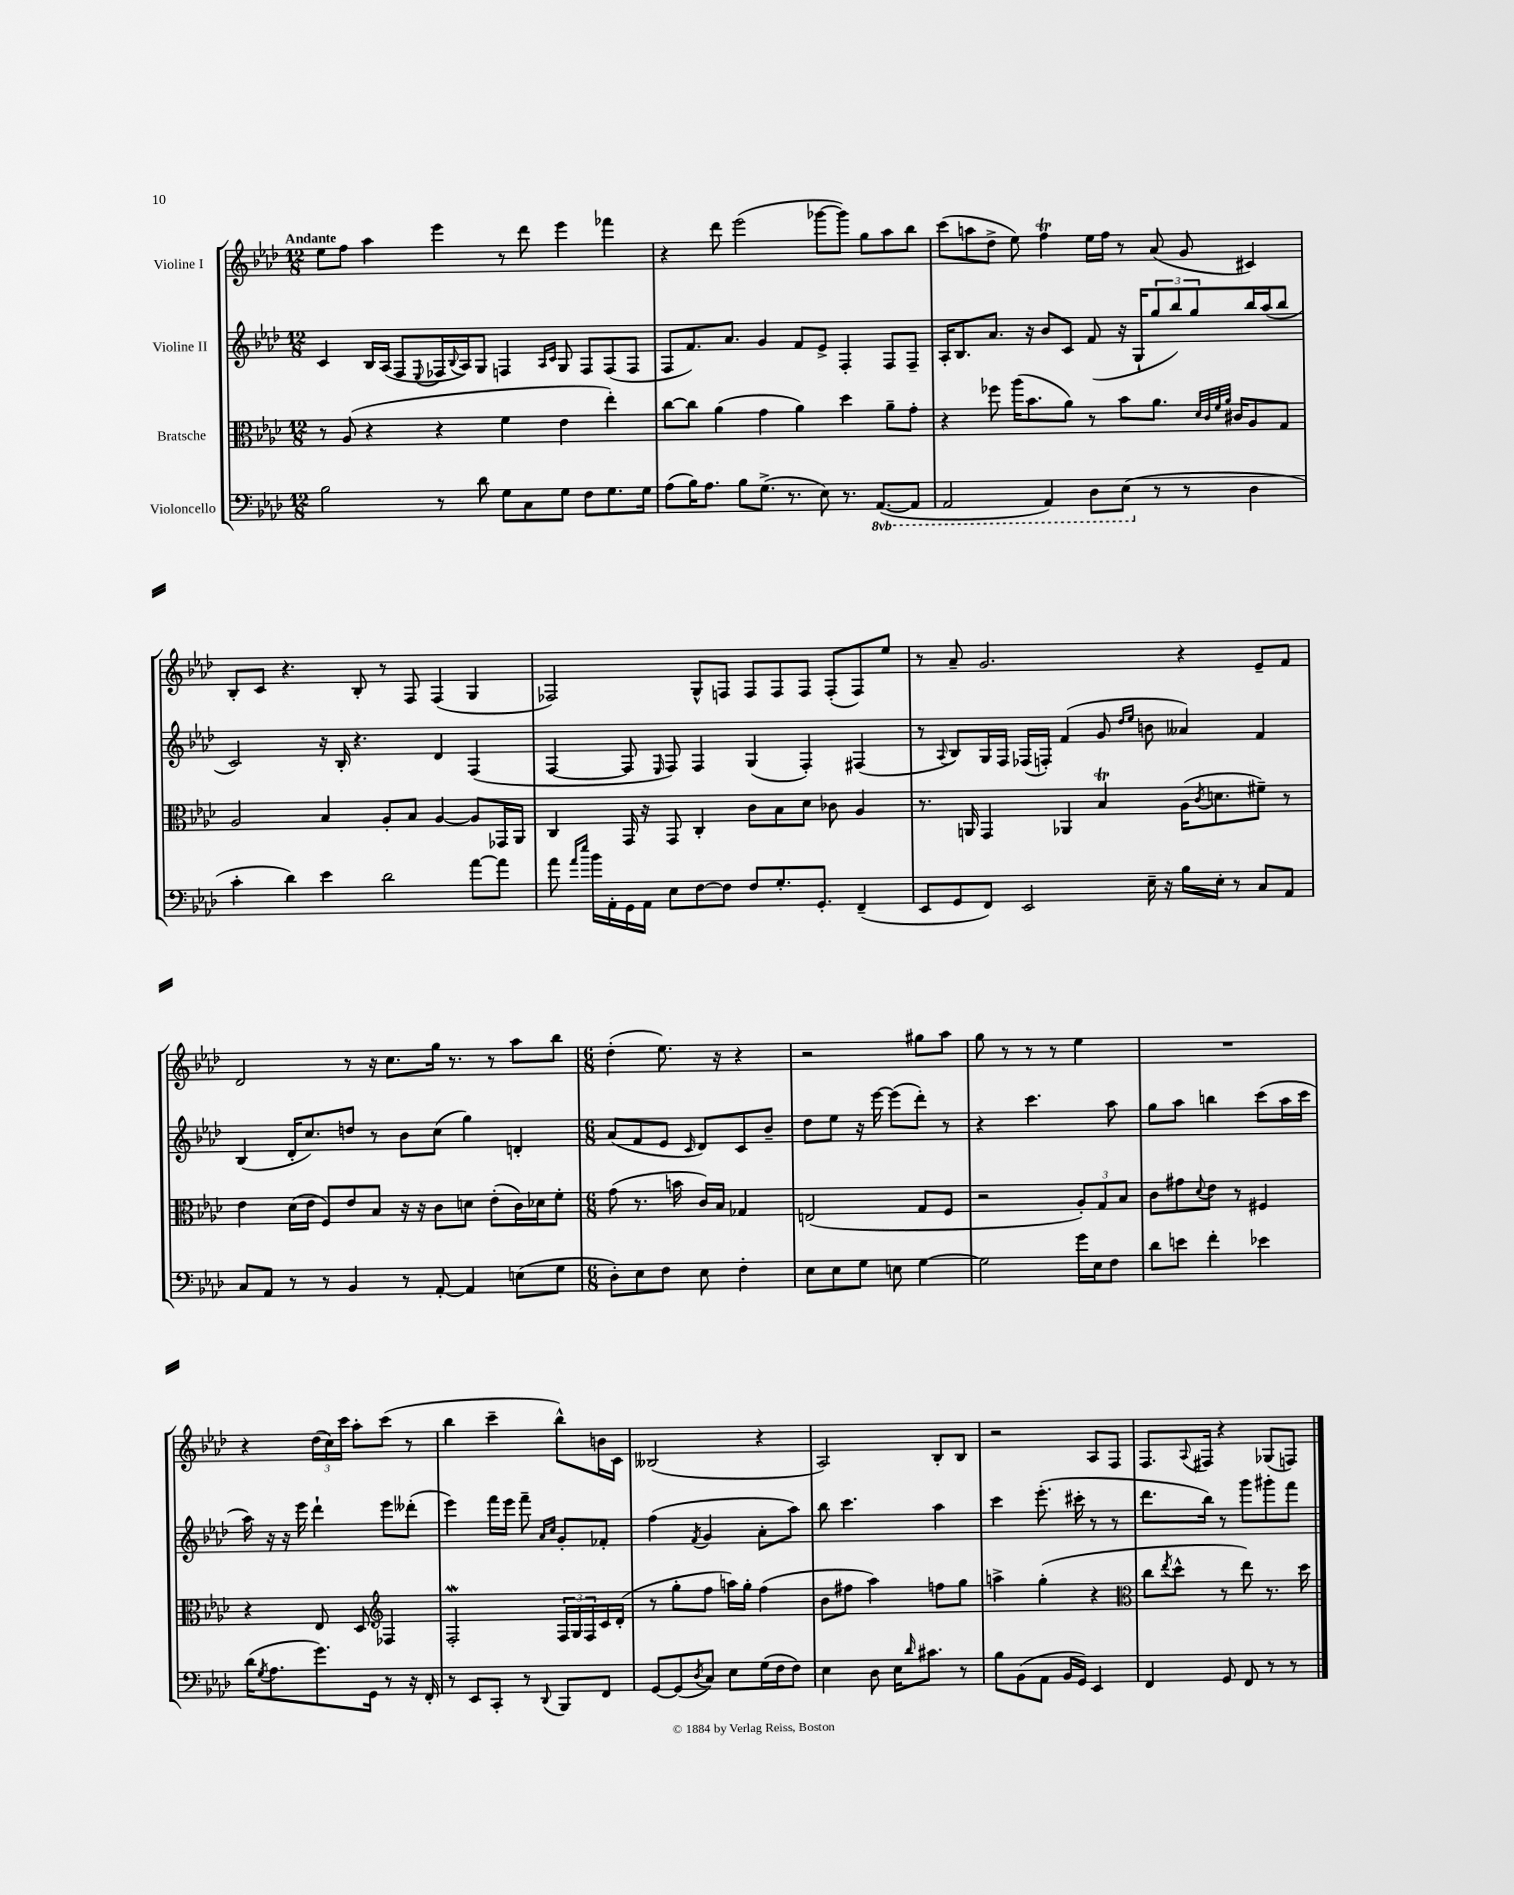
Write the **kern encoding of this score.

**kern	**kern	**kern	**kern
*staff4	*staff3	*staff2	*staff1
*clefF4	*clefC3	*clefG2	*clefG2
*k[b-e-a-d-]	*k[b-e-a-d-]	*k[b-e-a-d-]	*k[b-e-a-d-]
*M12/8	*M12/8	*M12/8	*M12/8
2B-	8r	4c	8ee-
.	(8A-	.	8ff
.	4r	16B-	4aa-
.	.	(16A-	.
.	.	8F	.
.	.	8qqE-	.
8r	4r	16F-	4eee-
.	.	8qqB-	.
.	.	16A-)	.
8d-	.	8G	.
8G	4f	4F	8r
8C	.	.	8ddd-
.	.	16qqA-	.
.	.	16qqc	.
8G	4e-	8G	4eee-
8F	.	8F	.
8.G	4ee-')	(8F	4fff-
.	.	8F	.
16G	.	.	.
=	=	=	=
(8A-	[8cc	8F	4r
16B-)	8cc]	8.f)	.
8.A-	.	.	.
.	(4a-	.	8ddd-
.	.	8.a-	.
8B-	.	.	(2eee-
(8.G^	4g	4g	.
8.r	.	.	.
.	4a-)	8f	.
8E-)	.	8e-^	[8ggg-
8.r	4dd-	4F'	8ggg-])
.	.	.	8gg
([8.AAA-	.	.	.
.	8a-~	8F	8aa-
8AAA-]	8g'	8F~	8bb-
=	=	=	=
2AAA-	4r	16A-'	(8ccc
.	.	8.B-	.
.	.	.	8aa
.	8ff-	8.a-	8dd-^
.	(16aa-	.	8ee-)
.	8.b-	16r	.
4AAA-)	.	8b-	4ff
.	8a-)	8c	.
8DD-	8r	(8f	16ee-
.	.	.	16ff
(8EE-	8b-	16r	8r
.	.	16G`	.
8r	8.a-	12gg	(8a-
.	.	12bb-)	.
8r	.	.	8g
.	.	12gg	.
.	32qqd-	.	.
.	32qqc	.	.
.	32qqf	.	.
.	32qqa-	.	.
.	16c#	.	.
4D-	8A-	16bb-	4c#)
.	.	(16aa-	.
.	8G	8bb-	.
=	=	=	=
4c'	2A-	2c)	8B-'
.	.	.	8c
4d-)	.	.	4.r
4e-	4B-	16r	.
.	.	16B-'	.
.	.	4.r	8B-'
2d-	8A-'	.	8r
.	8B-	.	8F
.	[4A-	4d-	(4F
[8a-	8A-]	(4F	4G
8a-]	16GG-	.	.
.	16AA-	.	.
=	=	=	=
8a-	4C	[4F	2F-)
16qqa-	.	.	.
16qqee-	.	.	.
16b-	.	.	.
16AA-'	.	.	.
16GG	16GG	8F]	.
16AA-	16r	.	.
.	.	16qqE-	.
8E-	8GG	8F)	.
[8F	4C'	4F	8G^^
8F]	.	.	8F
8F	8c	(4G	8F
8.G'	8B-	.	8F
.	8d-	4F')	8F
8.GG'	.	.	.
.	8c-	.	(8F'
(4FF~	4A-	(4F#	8F)
.	.	.	8ee-
=	=	=	=
8EE-	8.r	8r	8r
.	.	8qqA-	.
8GG	.	8B-)	8a-~
.	16AA	.	.
8FF)	4GG	16G	2.g
.	.	16F	.
2EE-	.	(16F-	.
.	.	16F')	.
.	4AA-	(4f	.
.	4B-	8g	.
.	.	16qqdd-	.
.	.	16qqee-	.
16E-~	.	8b	.
16r	.	.	.
16B-	(16A-	4a--)	4r
.	8qc	.	.
16E-'	8.d	.	.
8r	.	.	.
8C	8f#~)	4f	8e-~
8AA-	8r	.	8f
=	=	=	=
8C	4e-	(4B-	2d-
8AA-	.	.	.
8r	(16d-	16d-'	.
.	16e-	8.cc)	.
8r	8F)	.	.
4BB-	8e-	8dd	8r
.	8B-	8r	16r
.	.	.	8.cc
8r	16r	8b-	.
.	16r	.	.
[8AA-'	8c	(8cc	16gg
.	.	.	8.r
4AA-]	8d	4gg)	.
.	(8e-'	.	8r
(8E	16c)	4d'	8aa-
.	16d-	.	.
8G	8f'	.	8bb-
=	=	=	=
*M6/8	*M6/8	*M6/8	*M6/8
8D-')	(8g	(8a-	(4dd-'
8E-	8.r	8f	.
8F	.	8e-	8.ee-)
.	16b	.	.
.	.	16qqc	.
8E-	16c)	8d-)	.
.	16B-	.	16r
4F'	4G-	8c	4r
.	.	8b-~	.
=	=	=	=
8E-	(2E	8dd-	2r
8E-	.	8ee-	.
8G	.	16r	.
.	.	[16eee-	.
8E	.	(8eee-]	.
[4G	8G	8ddd-')	8gg#
.	8F	8r	8aa-
=	=	=	=
2G]	2r	4r	8gg
.	.	.	8r
.	.	4.ccc	8r
.	.	.	8r
16g	12A-')	.	4ee-
16E-	.	.	.
.	12G	.	.
8F	.	8aa-	.
.	12B-	.	.
=	=	=	=
8d-	8c	8gg	2.r
8e	8g#	8aa-	.
.	8qqd-	.	.
4f'	8e-	4bb	.
.	8r	.	.
4e-	4F#	(8ccc	.
.	.	16aa-	.
.	.	16ccc	.
=	=	=	=
(16d-	4r	16aa-)	4r
8qG	.	.	.
8.A-	.	16r	.
.	.	16r	.
.	.	16eee-	.
8.g)	8E-	4ddd-`	(24dd-
.	.	.	24cc)
.	.	.	24ccc
.	8D-	.	8aa-'
16GG	.	.	.
*	*clefG2	*	*
8r	4F-	8eee-	(8ccc
16r	.	(8ddd--'	8r
16FF'	.	.	.
=	=	=	=
8r	2F'	4eee-)	4bb-
8EE-	.	.	.
8CC'	.	16fff	4ccc~
.	.	16eee-	.
8r	.	8fff~	.
.	.	16qqa-	.
8qqDD-	.	16qqcc	.
8BBB-	24F	8g'	8bb-^^)
.	24G	.	.
.	24F	.	.
8FF	16c	8f-'	16b
.	(16d-'	.	16c
=	=	=	=
[8GG	8r	(4ff	(2B--
(8GG]	8gg'	.	.
8qD-	.	8qf	.
8C)	8ff	4g	.
8E-	16aa)	.	.
.	16gg'	.	.
(16G	(4ff	8a-'	4r
16F	.	.	.
8F)	.	8aa-)	.
=	=	=	=
4E-	8b-	8bb-	2A-)
.	8ff#	4.ccc	.
8D-	4aa-)	.	.
16E-	.	.	.
16qqd-	.	.	.
8.c#	.	.	.
.	8ff	4aa-	8B-'
8r	8gg	.	8B-
=	=	=	=
8B-	4aa^	4ccc	2r
(8BB-	.	.	.
8AA-	(4gg'	(8.eee-'	.
16BB-	.	.	.
16GG)	.	16ccc#'	.
4EE-	4r	8r	8A-
.	.	8r	8F
=	=	=	=
*	*clefC3	*	*
4FF	8cc	8.ddd-	8.F
.	8qee-	.	.
.	8dd-^^	.	.
.	.	.	8qqA-
.	.	16bb-)	16F#
8GG	8r	8r	4r
8FF	8ee-)	8ggg	.
8r	8.r	8ggg#'	(8G-
8r	.	8fff	8F)
.	16dd-	.	.
==	==	==	==
*-	*-	*-	*-
